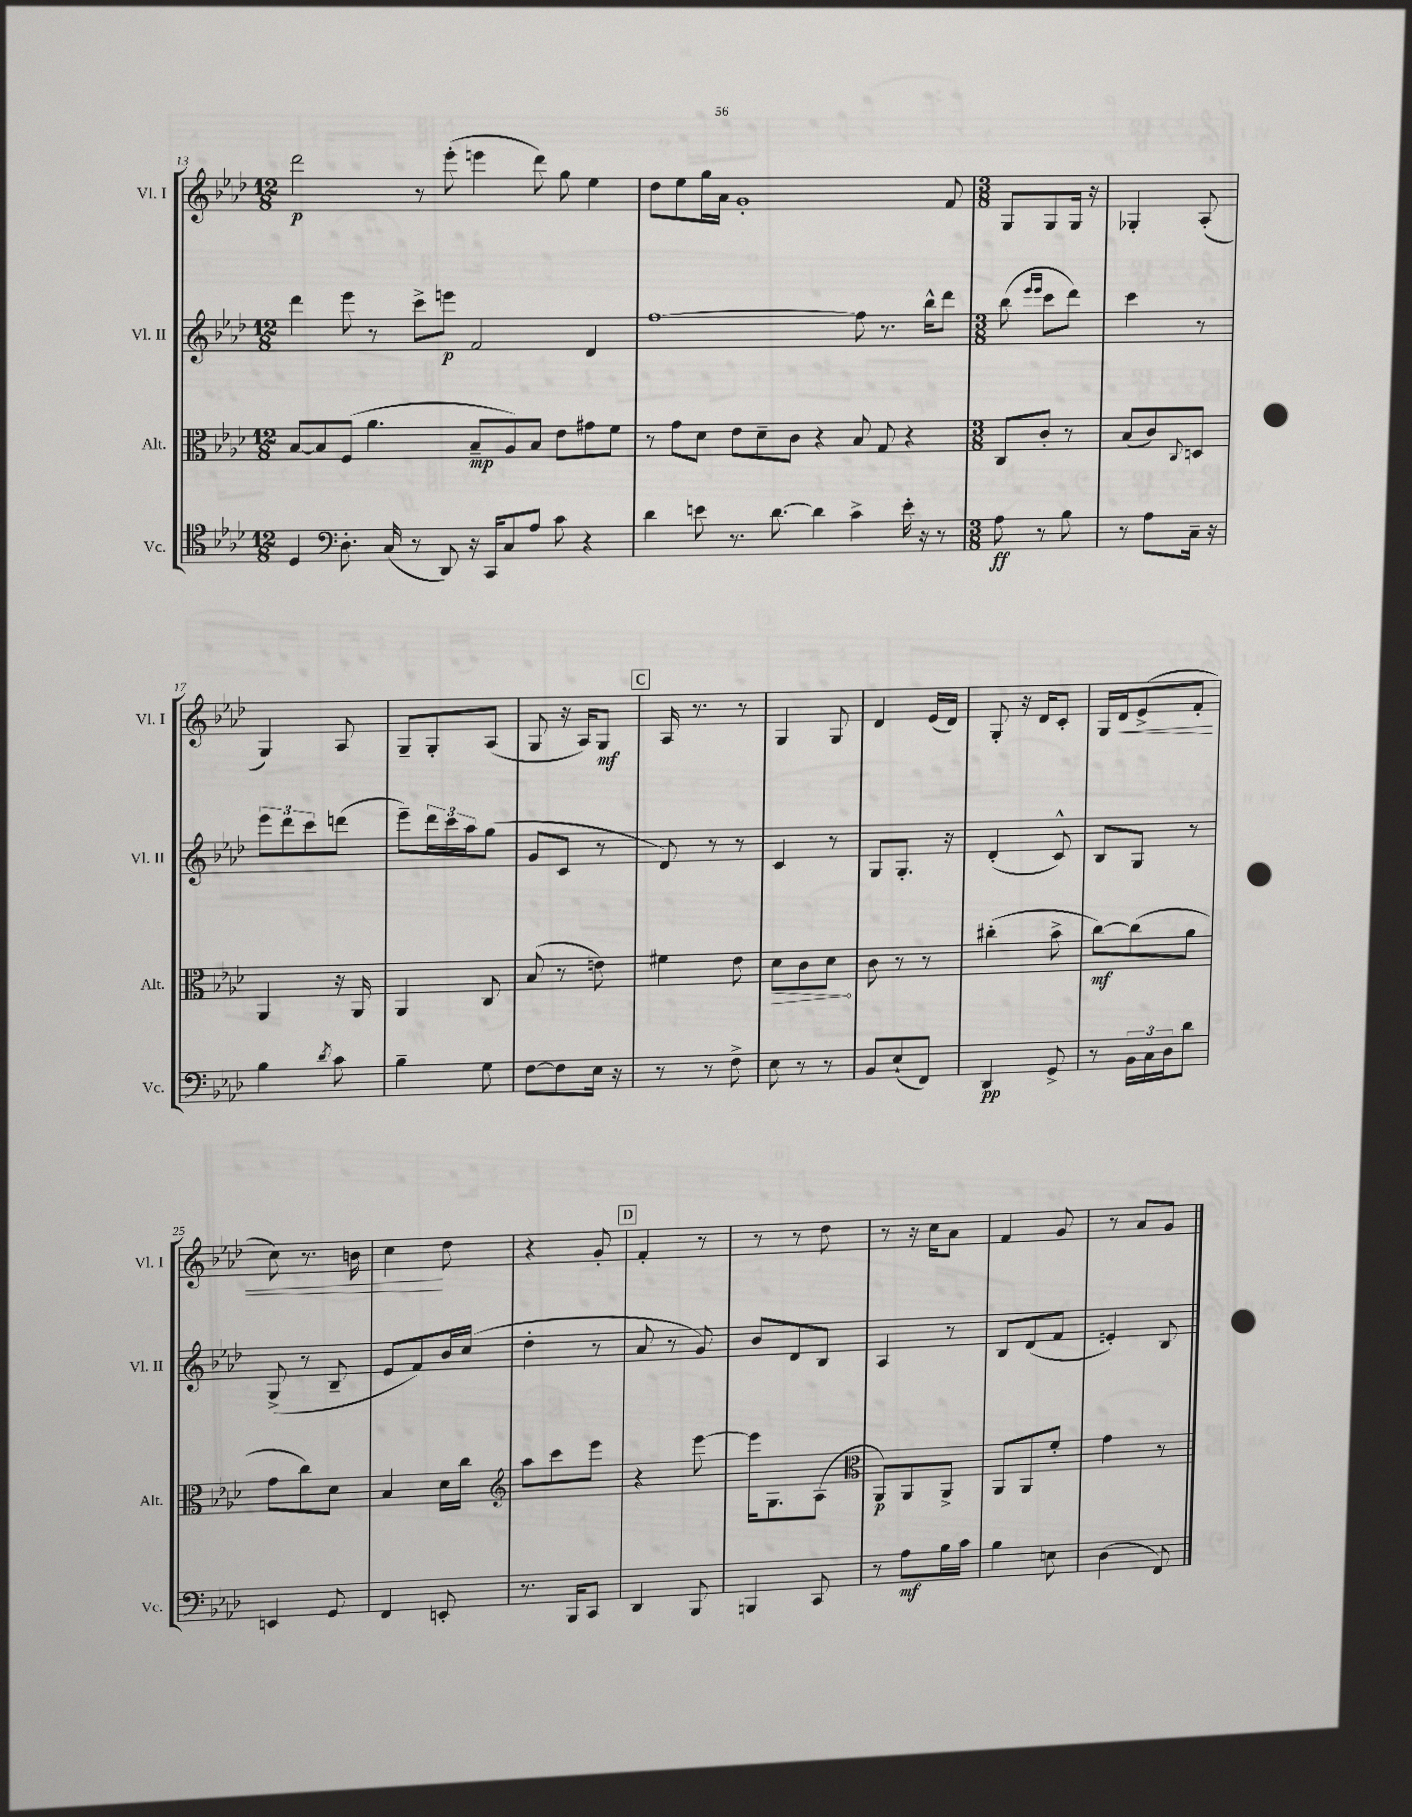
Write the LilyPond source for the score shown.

<<
\new StaffGroup <<
\new Staff = "s0" \with { instrumentName = "Vl. I" shortInstrumentName = "Vl. I" } {
    \clef treble \key aes \major \numericTimeSignature \time 12/8
    des'''2\p r8 ees'''8-.( e'''4 des'''8) g''8 ees''4 |
    des''8 ees''8 g''16 aes'16 g'1-. f'8 |
    \numericTimeSignature \time 3/8 g8 g8 g16 r16 |
    ges4-. aes8-.( |
    g4) aes8 |
    g8-- g8-. aes8( |
    g8 r16 aes16) g8\mf |
    \mark \markup { \box "C" } aes16 r8. r8 |
    g4 g8 |
    des'4 ees'16( des'16) |
    g8-. r16 des'16 c'8-. |
    g16 des'16\< ees'8->( f'8-. |
    c''8) r8. b'16 |
    c''4\! des''8 |
    r4 g'8-. |
    \mark \markup { \box "D" } f'4-. r8 |
    r8 r8 des''8 |
    r8 r16 c''16 aes'8 |
    f'4 g'8 |
    r8 aes'8 g'8 \bar "|." |
}
\new Staff = "s1" \with { instrumentName = "Vl. II" shortInstrumentName = "Vl. II" } {
    \clef treble \key aes \major \numericTimeSignature \time 12/8
    des'''4 ees'''8 r8 c'''8-> e'''8\p f'2 des'4 |
    f''1~ f''8 r8. bes''16-^ des'''8 |
    \numericTimeSignature \time 3/8 bes''8( \grace { ees'''16 ees'''16 } c'''8 des'''8) |
    c'''4 r8 |
    \tuplet 3/2 { ees'''8 des'''8 c'''8 } d'''8( |
    ees'''8--) \tuplet 3/2 { des'''16 c'''16 aes''16 } g''8( |
    g'8 c'8 r8 |
    \mark \markup { \box "C" } des'8) r8 r8 |
    c'4 r8 |
    g8 g8.-. r16 |
    des'4-.( c'8-^) |
    bes8 g8 r8 |
    g8->( r8 bes8-- |
    ees'8 f'8) bes'16 c''16( |
    des''4-. r8 |
    \mark \markup { \box "D" } aes'8 r8 g'8) |
    bes'8 des'8 bes8 |
    aes4 r8 |
    bes8 des'8( f'8 |
    e'4-.) bes8 \bar "|." |
}
\new Staff = "s2" \with { instrumentName = "Alt." shortInstrumentName = "Alt." } {
    \clef alto \key aes \major \numericTimeSignature \time 12/8
    bes8~ bes8 f8( aes'4. bes8--\mp aes8) bes8 ees'8 gis'8 f'8 |
    r8 g'8 des'8 ees'8 des'8-- c'8 r4 bes8 g8 r4 |
    \numericTimeSignature \time 3/8 c8 c'8-. r8 |
    bes8( c'8) \appoggiatura { c8 } d8 |
    aes,4 r16 aes,16 |
    aes,4 c8 |
    bes8( r8 e'8) |
    \mark \markup { \box "C" } fis'4 ees'8 |
    \once \override Hairpin.circled-tip = ##t des'8\> c'8 des'8\! |
    c'8 r8 r8 |
    cis''4-.( bes'8-> |
    c''8~\mf) c''8( aes'8 |
    g'8 c''8) des'8 |
    bes4 des'16 c''16 |
    \clef treble aes''8 c'''8 ees'''8 |
    \mark \markup { \box "D" } r4 ees'''8~ |
    ees'''16 g8. aes8( |
    \clef alto aes,8\p) aes,8 aes,8-> |
    aes,8 aes,8 f'8-. |
    g'4 r8 \bar "|." |
}
\new Staff = "s3" \with { instrumentName = "Vc." shortInstrumentName = "Vc." } {
    \clef tenor \key aes \major \numericTimeSignature \time 12/8
    des4 \clef bass des8.-. c16( r8 des,8) r16 c,16 c8 aes8 c'8 r4 |
    des'4 e'8 r8. des'8.~ des'4 c'4-> e'16-. r16 r8 |
    \numericTimeSignature \time 3/8 aes8\ff r8 bes8 |
    r8 aes8 c16-- r16 |
    bes4 \acciaccatura { des'8 } c'8 |
    bes4-- g8 |
    f8~ f8 ees16 r16 |
    \mark \markup { \box "C" } r8 r8 f8-> |
    ees8 r8 r8 |
    bes,8 ees8-!( f,8) |
    des,4\pp g,8-> |
    r8 \tuplet 3/2 { bes,16 c16 des16 } des'8 |
    e,4 g,8 |
    f,4 e,8-. |
    r8. bes,,16 c,8 |
    \mark \markup { \box "D" } des,4 bes,,8 |
    b,,4 c,8 |
    r8 aes8\mf bes16 c'16 |
    bes4 e8 |
    des4( f,8) \bar "|." |
}
>>
>>
\layout { \context { \Score currentBarNumber = #13 } }
